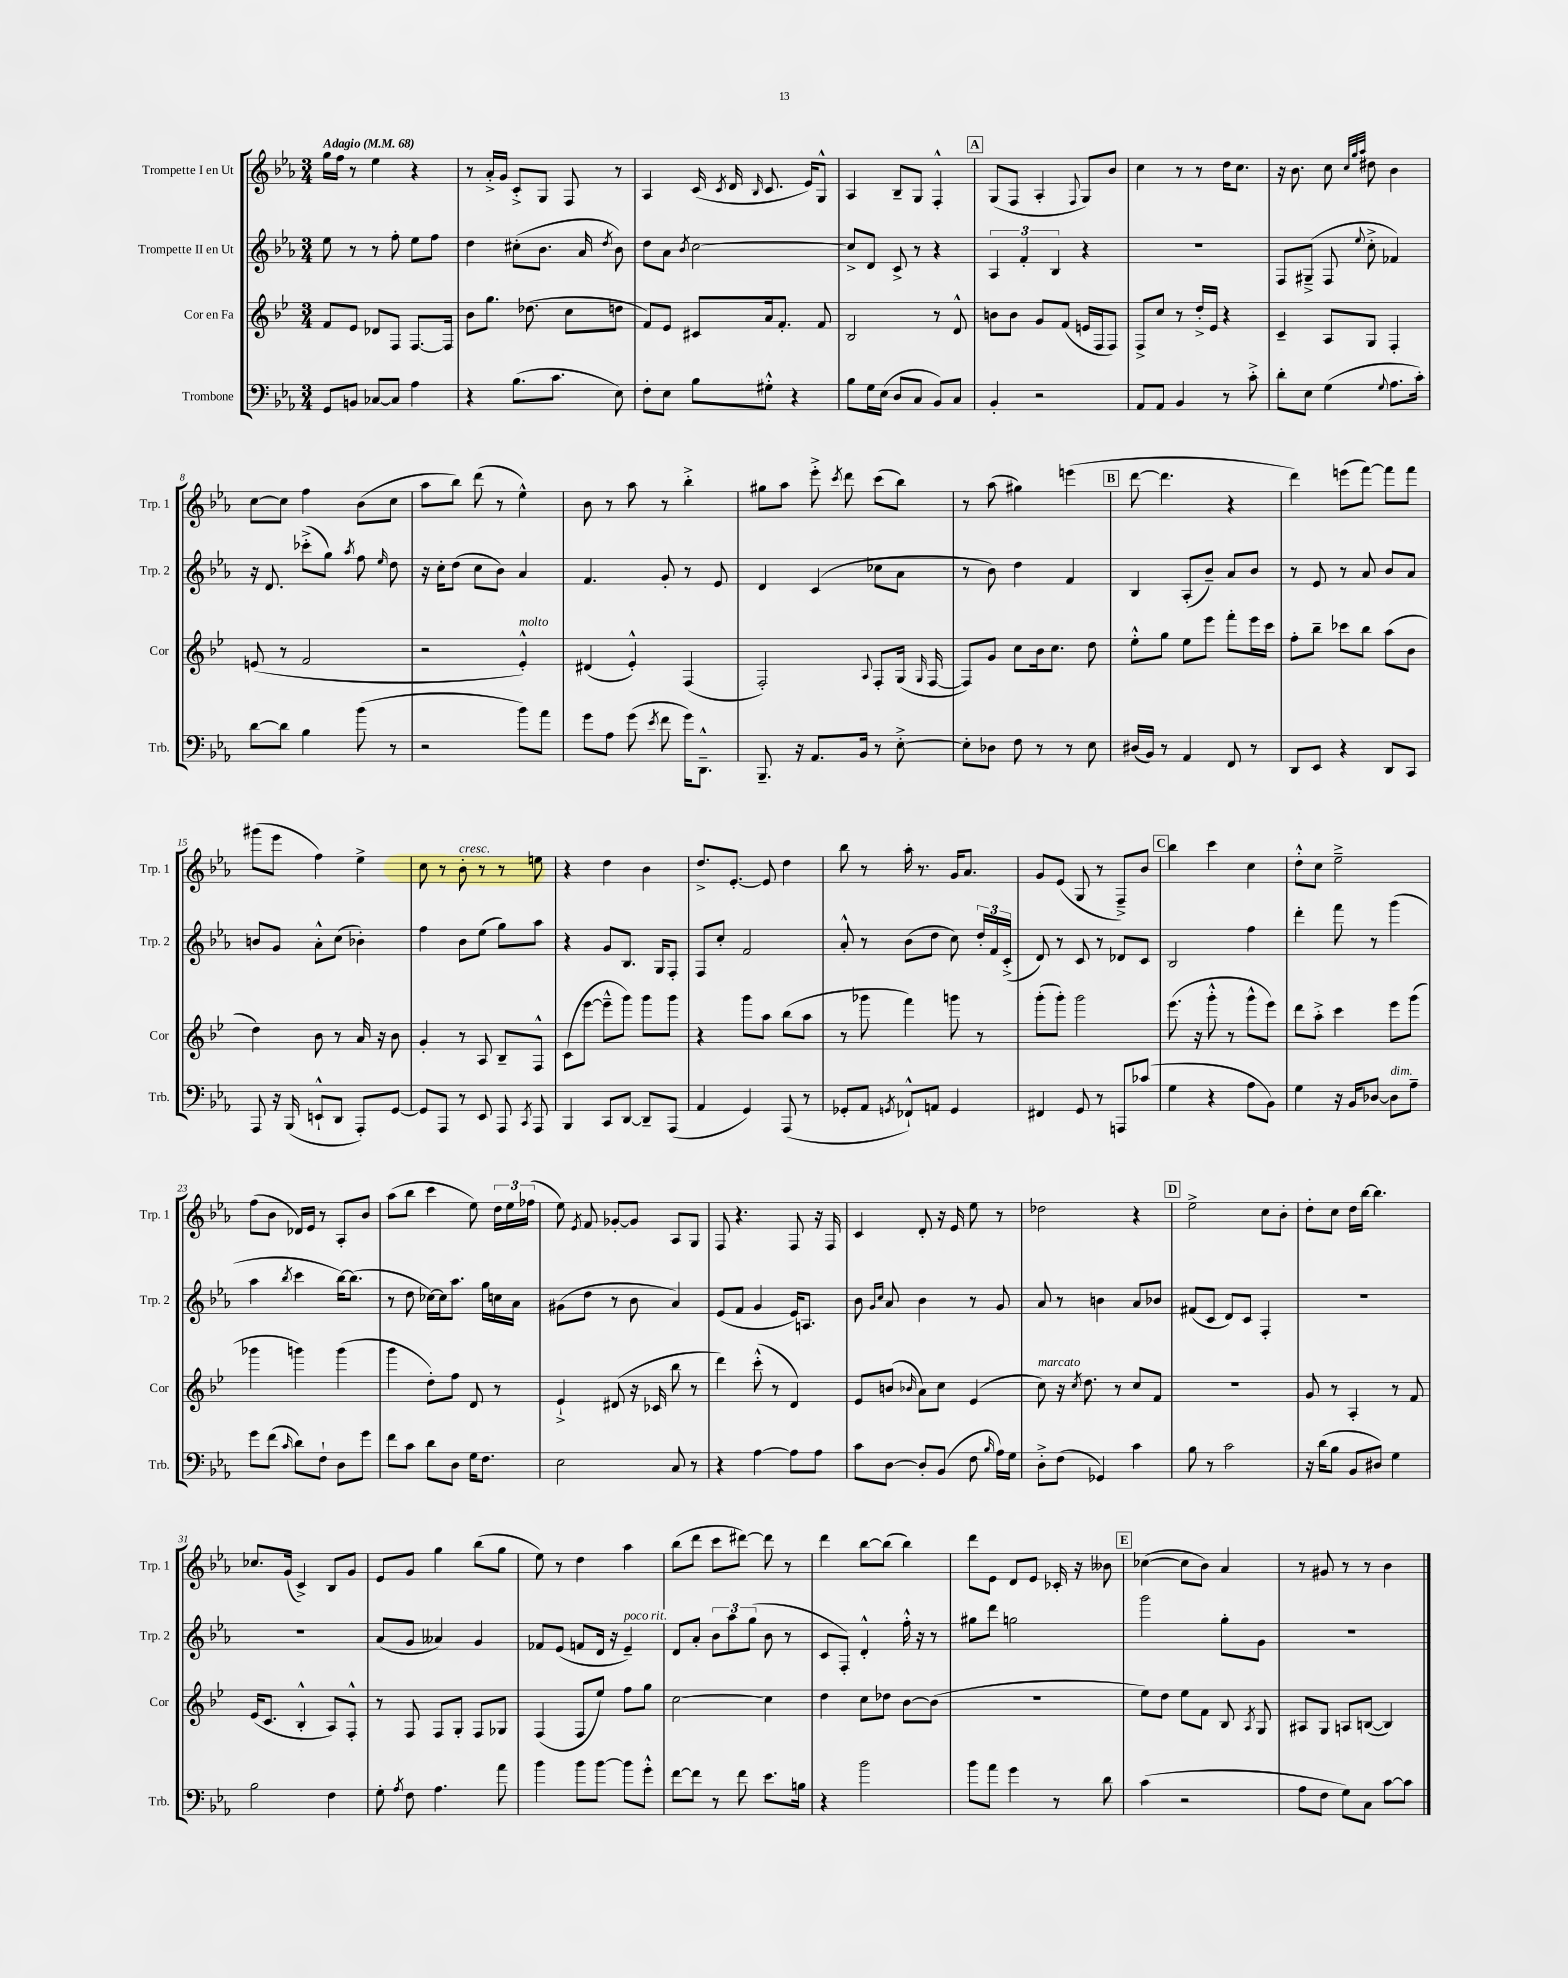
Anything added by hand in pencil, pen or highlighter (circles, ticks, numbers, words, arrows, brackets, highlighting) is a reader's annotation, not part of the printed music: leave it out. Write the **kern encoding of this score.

**kern	**kern	**kern	**kern
*part4	*part3	*part2	*part1
*staff4	*staff3	*staff2	*staff1
*I"Trombone	*I"Cor en Fa	*I"Trompette II en Ut	*I"Trompette I en Ut
*I'Trb.	*I'Cor	*I'Trp. 2	*I'Trp. 1
*clefF4	*clefG2	*clefG2	*clefG2
*k[b-e-a-]	*k[b-e-]	*k[b-e-a-]	*k[b-e-a-]
*M3/4	*M3/4	*M3/4	*M3/4
*MM68	*MM68	*MM68	*MM68
=1	=1	=1	=1
!	!	!	!LO:TX:a:B:t=Adagio
8GG/L	8f/L	8ee-\	16gg\LL
.	.	.	16ff\JJ
8BBn/J	8e-/J	8r	8r
[8C-X/L	8d-X/L	8r	4ee-\
8C-/J]	8F/J	8ff'\	.
4A-\	[8.F/L	8ee-\L	4r
.	.	8ff\J	.
.	16F/Jk]	.	.
=2	=2	=2	=2
4r	8b-\L	4dd\	8r
.	8.gg\J	.	16a-'^/LL
.	.	.	16g/JJ
(8.B-\L	.	(8cc#X'\L	8c'^/L
.	(8.dd-X\	.	.
.	.	8.b-\J	8G/J
8.c\J	.	.	.
.	8cc\L	.	8F/
.	.	16a-/	.
.	.	8qdd/	.
8E-\)	8ddn\J	8b-\)	8r
=3	=3	=3	=3
8F'\L	8f/L)	8dd\L	4A-/
8E-\J	8e-/J	8a-\J	.
.	.	8qb-/	.
8B-\L	8c#X/L	[2cc\	(16c/
.	.	.	8qc/
.	.	.	16d/
.	.	.	16qqB-/
8G#X'^^\J	16a/k	.	8.c/
.	8.f'/J	.	.
4r	.	.	.
.	.	.	16e-/KL)
.	8f/	.	8G^^/J
=4	=4	=4	=4
8B-\L	2B-/	8cc^/L]	4A-/
16G\L	.	8d/J	.
(16E-\JJ	.	.	.
8D/L	.	8c^/	8B-~/L
8C/J	.	8r	8G/J
8BB-/L)	8r	4r	4F'^^/
8C/J	8d^^/	.	.
!!LO:REH:place=s1:t=A
=5	=5	=5	=5
4BB-'/	8bn\L	6A-/	(8G/L
.	8b\J	.	8F/J
.	.	6f'/	.
2r	8g/L	.	4A-'/
.	.	6B-/	.
.	(8f/J	.	.
.	.	.	8qqF/
.	16en/LL	4r	8G/L)
.	16F/J	.	.
.	8F/J)	.	8b-/J
=6	=6	=6	=6
8AA-/L	8F^/L	2.r	4cc\
8AA-/J	8cc/J	.	.
4BB-/	8r	.	8r
.	16dd'^/LL	.	8r
.	16e-/JJ	.	.
8r	4r	.	16dd\KL
.	.	.	8.cc\J
8c'^\	.	.	.
=7	=7	=7	=7
8d'\L	4c~/	8F/L	16r
.	.	.	8.b-\
8E-\J	.	(8G#X~^/J	.
(4G\	8A/L	8F/	8cc\
.	.	.	32qqcc/LLL
.	.	.	32qqgg/
.	.	8qqee-/	32qqaa-/JJJ
.	8G/J	8cc'^\	8dd#X\
8qqG/	.	.	.
8.A-\L	4F'/	4f-X/)	4b-\
16c'\Jk)	.	.	.
!!LO:LB:g=z
=8	=8	=8	=8
[8d\L	(8en/	16r	[8cc\L
.	.	8.d/	.
8d\J]	8r	.	8cc\J]
4B-\	2f/	(8ccc-X'^\L	4ff\
.	.	8gg\J)	.
.	.	8qaa-/	.
(8b-\	.	8ff\	(8b-\L
.	.	16qqee-/	.
8r	.	8dd\	8cc\J
=9	=9	=9	=9
2r	2r	16r	8aa-\L
.	.	16cc'\KL	.
.	.	(8dd\J	8bb-\J)
.	.	8cc\L	(8ddd\
.	.	8b-\J)	8r
!	!LO:TX:a:i:t=molto	!	!
8b-\L)	4e-'^^/)	4a-/	4ee-^^\)
8a-\J	.	.	.
=10	=10	=10	=10
8g\L	(4d#X/	4.f/	8b-\
8A-\J	.	.	8r
(8g\	4e-'^^/)	.	8aa-\
8qe-/	.	.	.
8f\	.	8g'/	8r
16g\KL)	(4F/	8r	4bb-'^\
8.DD~^^\J	.	.	.
.	.	8e-/	.
=11	=11	=11	=11
8.BBB-~/	2F'/)	4d/	8gg#X\L
.	.	.	8aa-\J
16r	.	.	.
8.AA-/L	.	(4c/	8eee-'^\
.	.	.	8qccc/
.	.	.	8ddd\
16BB-/Jk	.	.	.
.	8qqA/	.	.
8r	8F'/L	8cc-X\L	(8ccc\L
[8E-'^\	(16G/Jk	8a-\J	8bb-\J)
.	16qqG/	.	.
.	[16F/	.	.
=12	=12	=12	=12
8E-'\L]	8F/L])	8r	8r
8D-X\J	8g/J	8b-\)	(8aa-\
8F\	8cc\L	4dd\	4gg#X\)
8r	16b-\k	.	.
.	8.cc\J	.	.
8r	.	4f/	(4eeen\
8E-\	8dd\	.	.
!!LO:REH:place=s1:t=B
=13	=13	=13	=13
(16D#X/LL	8ee-'^^\L	4B-/	[8ddd\
16BB-/JJ)	.	.	.
8r	8gg\J	.	4.ddd\]
4AA-/	8ee-\L	(8A-'/L	.
.	8eee-\J	8b-~/J)	.
8FF/	8fff'\L	8a-/L	4r
8r	16eee-\L	8b-/J	.
.	16ccc\JJ	.	.
=14	=14	=14	=14
8DD/L	8ff'\L	8r	4ddd\)
8EE-/J	8bb-~\J	8e-/	.
4r	8ccc-X\L	8r	(8eeen\L
.	8bb-\J	8a-/	[8fff\J)
8DD/L	(8aa\L	8b-/L	8fff\L]
8CC/J	8b-\J	8a-/J	8fff\J
!!LO:LB:g=z
=15	=15	=15	=15
8AAA-/	4dd\)	8bn/L	(8ggg#X\L
16r	.	8g/J	8eee-\J
(16BBB-/	.	.	.
8EEn`^^/L	8b-\	8a-'^^\L	4ff\)
8DD/J	8r	(8cc\J	.
8AAA-'/L)	16a/	4b-X'\)	4ee-^\
.	16r	.	.
[8GG/J	8b-\	.	.
=16	=16	=16	=16
8GG/L]	4g'/	4ff\	8cc\
8AAA-/J	.	.	8r
!	!	!	!LO:TX:a:i:t=cresc.
8r	8r	8b-\L	8b-'\
8EE-/	8A/	(8ee-\J	8r
8AAA-/	8B-~/L	8gg\L)	8r
8qCC/	.	.	.
8AAA-/	8F^^/J	8aa-\J	8een\
=17	=17	=17	=17
4BBB-/	(8c\L	4r	4r
.	[8eee-\J	.	.
8CC/L	8eee-~^^\L]	8g/L	4dd\
[8DD/J	8ggg\J)	8.B-/J	.
8DD~/L]	8ggg\L	.	4b-\
.	.	16G/KL	.
(8AAA-/J	8ggg\J	8F'/J	.
=18	=18	=18	=18
4AA-/	4r	8F/L	8.dd^/L
.	.	8cc'/J	.
.	.	.	[8.e-'/J
4GG/)	8ggg\L	2f/	.
.	8aa\J	.	8e-/]
(8AAA-/	(8bb-\L	.	4dd\
8r	8aa\J	.	.
=19	=19	=19	=19
8GG-X'/L	8r	8a-'^^/	8bb-\
8AA-/J	8ggg-X\	8r	8r
8qGGn/	.	.	.
8FF-X`^^/L)	4fff\)	(8b-\L	16aa-'\
.	.	.	8.r
8AAn/J	.	8dd\J	.
4GG/	8gggn\	8cc\)	16g/KL
.	.	.	8.a-/J
.	8r	24dd'/LL	.
.	.	24f/	.
.	.	(24c'^/JJ	.
=20	=20	=20	=20
4FF#X/	(8ggg'\L	8d/)	8g/L
.	8ggg'\J)	8r	(8e-/J
8GG/	2ggg\	8c/	8G/
8r	.	8r	8r
8AAAn/L	.	8d-X/L	8F~^/L)
(8c-X/J	.	8c/J	8b-/J
!!LO:REH:place=s1:t=C
=21	=21	=21	=21
4G\	(8.eee-\	2B-/	4bb-\
.	16r	.	.
4r	8ggg'^^\	.	4ccc\
.	8r	.	.
8A-\L	8ggg^^\L	4ff\	4cc\
8BB-\J)	8eee-\J)	.	.
=22	=22	=22	=22
4G\	8ddd\L	4ddd'\	8dd'^^\L
.	8aa'^\J	.	8cc\J
16r	4ccc\	8fff\	2ee-~^\
16BB-/KL	.	.	.
[8D-X/J	.	8r	.
!LO:TX:a:i:t=dim.	!	!	!
8D-\L]	8eee-\L	(4ggg\	.
8A-~\J	(8ggg\J	.	.
!!LO:LB:g=z
=23	=23	=23	=23
8g\L	4ggg-X\	4aa-\	(8ff\L
(8f\J	.	.	8b-\J
16qqc/	.	8qbb-/	.
8d\L)	4gggn\)	4ccc\	16d-X/LL)
.	.	.	16e-/JJ
8F`\J	.	.	8r
8D\L	(4ggg\	[16bb-\KL)	8A-'/L
.	.	(8.bb-\J]	.
8g\J	.	.	8b-/J
=24	=24	=24	=24
8f\L	4ggg\	8r	(8aa-\L
8c\J	.	8dd\	8bb-\J
8d\L	8dd'\L)	[16cc-X\LL)	4ccc\
.	.	16cc-\J]	.
8D\J	8ff\J	8.aa-\J	.
16G\KL	8d/	.	8ee-\)
8.F\J	.	16gg\LL	.
.	8r	16ccn\	24dd\LL
.	.	.	24ee-\
.	.	16a-\JJ	.
.	.	.	(24ff-X\JJ
=25	=25	=25	=25
2E-\	4e-`^/	(8g#X\L	8ee-\)
.	.	.	8qe-/
.	.	8dd\J	8f/
.	(8d#X/	8r	[8g-X'/L
.	16r	8b-\	8g-/J]
.	16c-X/	.	.
8C/	8bb-\	4a-/)	8A-/L
8r	8r	.	8G/J
=26	=26	=26	=26
4r	4ddd\)	(8e-/L	8F/
.	.	8f/J	4.r
[4A-\	(8ccc'^^\	4g/	.
.	8r	.	.
8A-\L]	4d/)	16e-/KL)	8F/
.	.	8.An/J	.
8A-\J	.	.	16r
.	.	.	16F/
=27	=27	=27	=27
8c\L	8e-/L	8b-\	4c/
.	.	16qqg/LL	.
.	.	16qqcc/JJ	.
[8D\J	(8bn/J	8a-/	.
.	16qqb-X/	.	.
8D'/L]	8a\L)	4b-\	8d'/
(8BB-/J	8cc\J	.	16r
.	.	.	16e-/
8F\	(4e-/	8r	8ee-\
16qqB-/	.	.	.
16A-\LL)	.	8g/	8r
16G\JJ	.	.	.
=28	=28	=28	=28
!	!LO:TX:a:i:t=marcato	!	!
8D'^\L	8cc\)	8a-/	2dd-X\
(8F\J	16r	8r	.
.	8qcc/	.	.
.	8.dd\	.	.
4GG-X/)	.	4bn\	.
.	8r	.	.
4c\	8cc/L	8a-/L	4r
.	8f/J	8b-X/J	.
!!LO:REH:place=s1:t=D
=29	=29	=29	=29
8B-\	2.r	(8f#X/L	2ee-^\
8r	.	8c/J	.
2c\	.	8d/L)	.
.	.	8c/J	.
.	.	4F'/	8cc\L
.	.	.	8b-'\J
=30	=30	=30	=30
16r	8g/	2.r	8dd'\L
(16d\KL	.	.	.
8B-\J	8r	.	8cc\J
8BB-/L	4A'/	.	16dd\LL
.	.	.	[16bb-\JJ
8D#X/J)	.	.	4.bb-\]
4G\	8r	.	.
.	8f/	.	.
!!LO:LB:g=z
=31	=31	=31	=31
2B-\	(16e-/KL	2.r	8.cc-X/L
.	8.c/J	.	.
.	.	.	(16g/Jk
.	4B-'^^/	.	4c^/)
4F\	8A/L)	.	8B-/L
.	8F'^^/J	.	8g/J
=32	=32	=32	=32
8G'\	8r	(8a-/L	8e-/L
8qA-/	.	.	.
8F\	8F/	8g/J	8g/J
4.A-\	8F/L	4a--X/)	4gg\
.	8G'/J	.	.
.	8F/L	4g/	(8bb-\L
8a-\	8G-X/J	.	8gg\J
=33	=33	=33	=33
4b-\	(4F/	8f-X/L	8ee-\)
.	.	(8e-/J	8r
8b-\L	8F/L	8fn/L	4dd\
[8b-\J	8ee-/J)	16d/Jk	.
.	.	16r	.
!	!	!LO:TX:a:i:t=poco rit.	!
8b-\L]	8ff\L	4e-~/)	4aa-\
8g'^^\J	8gg\J	.	.
=34	=34	=34	=34
[8f\L	[2cc\	8d/L	(8bb-\L
8f\J]	.	8a-'/J	8ddd\J
8r	.	12b-\L	8ccc\L
.	.	12aa-\	.
8f\	.	.	[8ddd#X\J)
.	.	(12gg\J	.
8.e-\L	4cc\]	8b-\	8ddd#\]
.	.	8r	8r
16Bn\Jk	.	.	.
=35	=35	=35	=35
4r	4dd\	8c/L	4ddd\
.	.	8F'/J)	.
2b-\	8cc\L	4d'^^/	[8bb-\L
.	8dd-X\J	.	(8bb-\J]
.	[8b-\L	16ff'^^\	4bb-\)
.	.	16r	.
.	(8b-\J]	8r	.
=36	=36	=36	=36
8b-\L	2.r	8gg#X\L	8ddd\L
8a-\J	.	8ddd\J	8e-\J
4g\	.	2ggn\	8d/L
.	.	.	8e-/J
8r	.	.	16c-X'/
.	.	.	16r
8d\	.	.	8b--X\
!!LO:REH:place=s1:t=E
=37	=37	=37	=37
(4c\	8ee-\L)	2ggg\	([4cc-X\
.	8dd\J	.	.
2r	8ee-\L	.	8cc-\L]
.	8f\J	.	8b-\J)
.	8B-/	8gg'\L	4a-/
.	8qA/	.	.
.	8G/	8g\J	.
=38	=38	=38	=38
8A-\L	8A#X/L	2.r	8r
8F\J	8G/J	.	8g#X/
8G\L)	8An/L	.	8r
8C\J	([8Bn/J	.	8r
[8c\L	4B/])	.	4b-\
8c\J]	.	.	.
==	==	==	==
*-	*-	*-	*-
